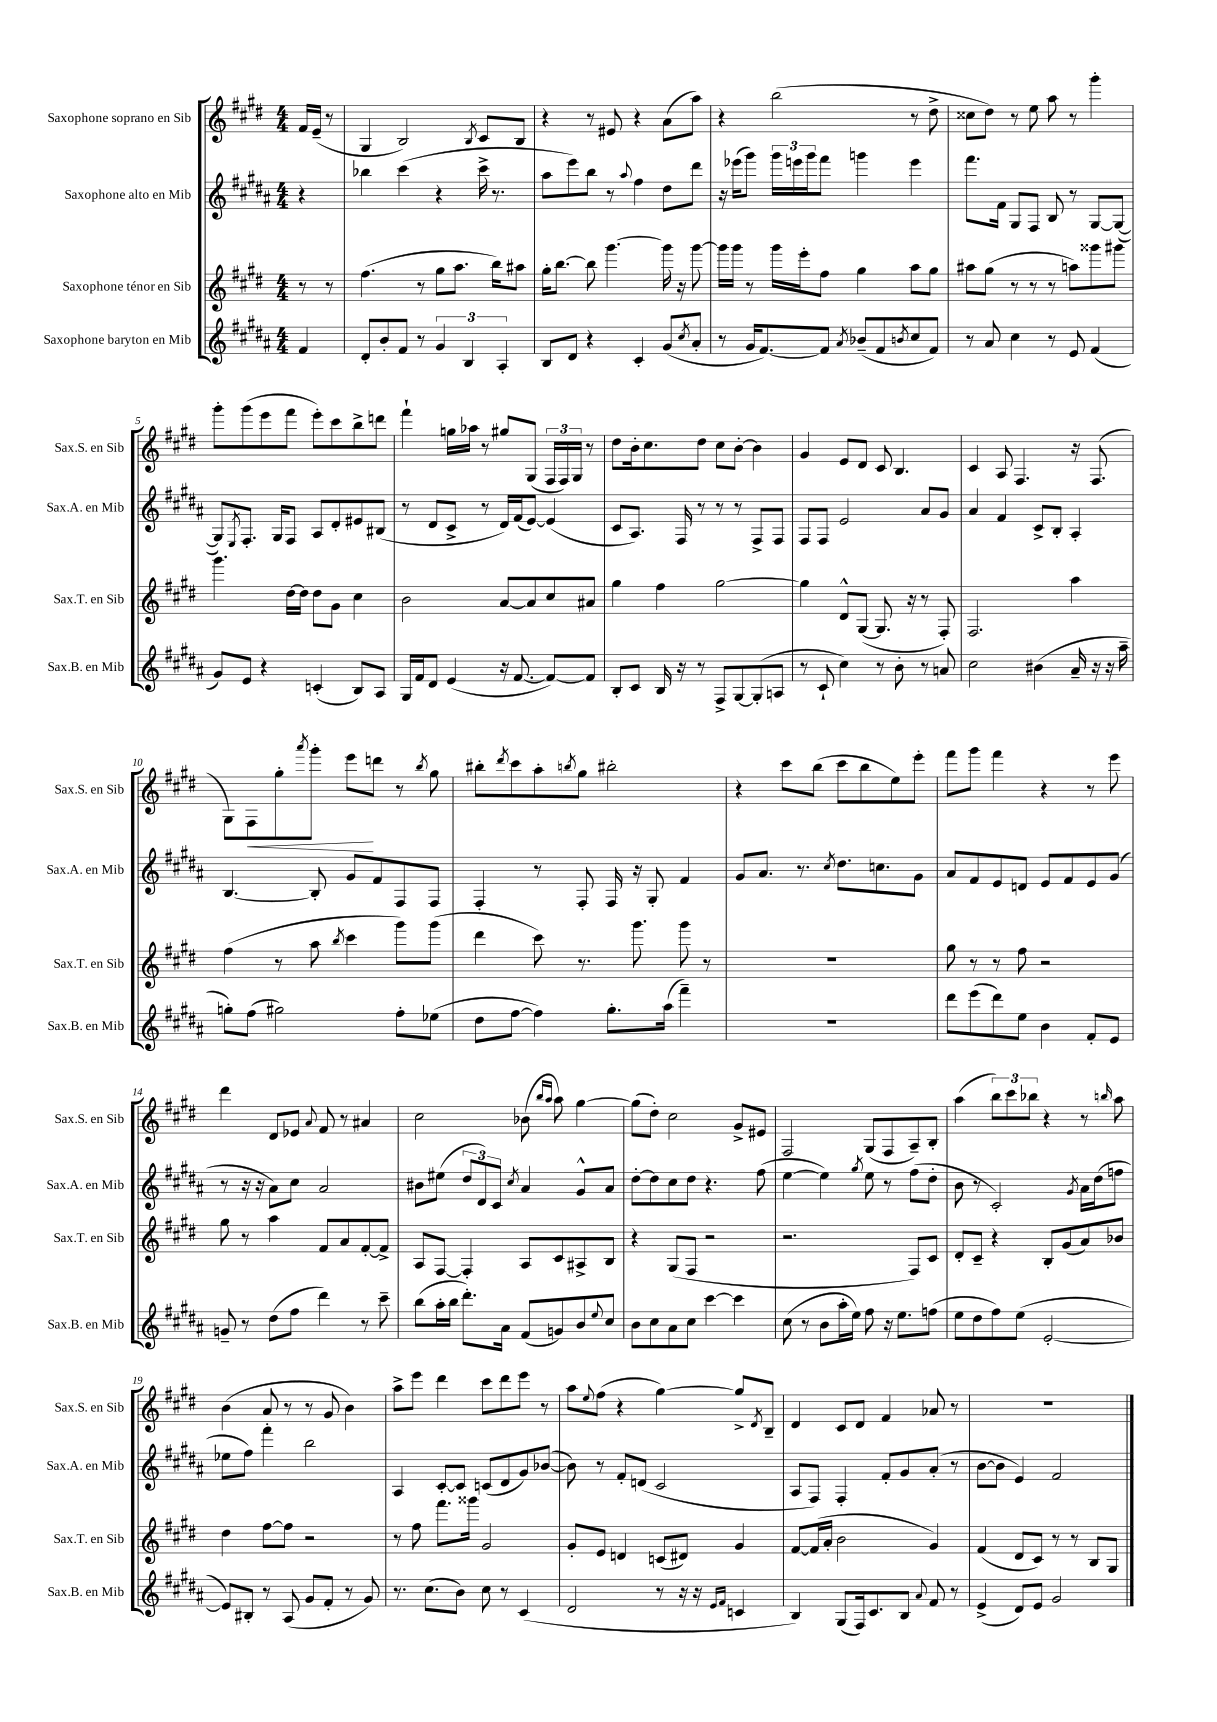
<<
\new StaffGroup <<
\new Staff = "s0" \with { instrumentName = "Saxophone soprano en Sib" shortInstrumentName = "Sax.S. en Sib" } {
    \clef treble \key e \major \numericTimeSignature \time 4/4 \partial 4
    fis'16 e'16--( r8 |
    gis4 b2) \acciaccatura { b8 } cis'8 b8 |
    r4 r8 eis'8 r4 a'8( a''8) |
    r4 b''2( r8 dis''8-> |
    cisis''8 dis''8) r8 e''8 a''8 r8 gis'''4-. |
    gis'''8-. gis'''8( e'''8 fis'''8 e'''8-.) cis'''8 b''8-> d'''8 |
    fis'''4-! g''16 aes''16 r8 gis''8 gis8( \tuplet 3/2 { fis16 fis16) gis16 } r8 |
    dis''8 b'16-. cis''8. dis''8 cis''8 b'8~-. b'4 |
    gis'4 e'8 dis'8 cis'8 b4. |
    cis'4 a8 fis4. r16 fis8.( |
    gis8) fis8\< gis''8-. \acciaccatura { a'''8 } gis'''8-. e'''8\! d'''8 r8 \acciaccatura { b''8 } gis''8 |
    bis''8-. \acciaccatura { dis'''8 } cis'''8 a''8-. \acciaccatura { b''8 } gis''8 bis''2-. |
    r4 cis'''8 b''8( cis'''8 b''8 e''8) e'''8-. |
    fis'''8 gis'''8 fis'''4 r4 r8 e'''8 |
    dis'''4 dis'8 ees'8 \appoggiatura { a'8 } fis'8 r8 ais'4 |
    cis''2 bes'8( \grace { b''16 a''16 } a''8) gis''4~ |
    gis''8( dis''8-.) cis''2 gis'8-> eis'8 |
    fis2 gis8( fis8 a8--) b8-. |
    a''4( \tuplet 3/2 { b''8) cis'''8 bes''8 } r4 r8 \grace { b''16 } a''8 |
    b'4( a'8 r8 r8 gis'8 b'4) |
    a''8-> e'''8 dis'''4 cis'''8 dis'''8 e'''8 r8 |
    a''8 \appoggiatura { e''8 } fis''8( r4 gis''4~) gis''8-> \acciaccatura { dis'8 } b8-- |
    dis'4 cis'8 dis'8 fis'4 aes'8 r8 |
    R1 \bar "|." |
}
\new Staff = "s1" \with { instrumentName = "Saxophone alto en Mib" shortInstrumentName = "Sax.A. en Mib" } {
    \clef treble \key b \major \numericTimeSignature \time 4/4 \partial 4
    r4 |
    bes''4 cis'''4( r4 cis'''16-> r8. |
    ais''8 e'''8) b''8 r8 \appoggiatura { ais''8 } fis''4 dis''8 dis'''8 |
    r16 ees'''16( gis'''8) \tuplet 3/2 { gis'''16 e'''16 gis'''16 } fis'''8 g'''4 e'''4 |
    fis'''8. fis'16 gis8 fis8 b8 r8 gis8~ gis8~( |
    gis8) \acciaccatura { e8 } fis8.-. gis16 fis8 ais8 dis'8-. eis'8 bis8( |
    r8 dis'8 cis'8-> r8 dis'16) fis'16( e'8~) e'4( |
    cis'8 ais8.) fis16 r8 r8 r8 fis8-> fis8 |
    fis8 fis8 e'2 ais'8 gis'8 |
    ais'4 fis'4 cis'8-> b8-. ais4-. |
    b4.~ b8-. gis'8 fis'8 fis8 fis8 |
    fis4-. r8 fis8-. fis16 r16 gis8-. fis'4 |
    gis'8 ais'8. r8. \acciaccatura { cis''8 } dis''8. c''8. gis'8 |
    ais'8 fis'8 e'8 d'8 e'8 fis'8 e'8 gis'8( |
    r8 r16 r16 ais'8) cis''8 ais'2 |
    bis'8 eis''8( \tuplet 3/2 { dis''8 dis'8) cis'8 } \acciaccatura { cis''8 } ais'4 gis'8-^ ais'8 |
    dis''8~-. dis''8 cis''8 dis''8 r4. fis''8( |
    e''4~ e''4) \acciaccatura { gis''8 } e''8 r8 fis''8( dis''8-. |
    b'8 r8 cis'2-.) \acciaccatura { gis'8 } ais'16 dis''16( f''8 |
    ees''8 fis''8) fis'''4-. b''2 |
    ais4 cis'8~-. cis'8 c'8( dis'8 gis'8) bes'8~( |
    bes'8) r8 fis'8-. d'8( cis'2 |
    ais8 fis8) fis4-. fis'8-. gis'8 ais'8-.( r8 |
    b'8~ b'8 e'4) fis'2 \bar "|." |
}
\new Staff = "s2" \with { instrumentName = "Saxophone ténor en Sib" shortInstrumentName = "Sax.T. en Sib" } {
    \clef treble \key e \major \numericTimeSignature \time 4/4 \partial 4
    r8 r8 |
    fis''4.( r8 gis''8 a''8. b''16) ais''8 |
    gis''16-. b''8.~ b''8 gis'''4.~ gis'''16 r16 gis'''8~ |
    gis'''16 gis'''16 r8 gis'''16 e'''16-. fis''8 gis''4 a''8 gis''8 |
    ais''8 gis''8( r8 r8 r8 a''8) gisis'''8 gis'''8 |
    gis'''4. dis''16~ dis''16 dis''8 gis'8 cis''4 |
    b'2 a'8~ a'8 cis''8 ais'8 |
    gis''4 fis''4 gis''2~ |
    gis''4 dis'8-^ gis8~( gis8. r16 r8 fis8-.) |
    fis2. a''4 |
    fis''4( r8 a''8 \acciaccatura { b''8 } cis'''4 gis'''8) gis'''8( |
    dis'''4 cis'''8) r8. gis'''8. gis'''8 r8 |
    R1 |
    gis''8 r8 r8 fis''8 r2 |
    gis''8 r8 a''4 fis'8 a'8 fis'8~-. fis'8-> |
    a8 fis8~ fis4-. a8 cis'8 ais8-> b8 |
    r4 gis8( fis8 r2 |
    r2. fis8) cis'8 |
    dis'8-. cis'8-- r4 b8-. gis'8( a'8) bes'8 |
    dis''4 fis''8~ fis''8 r2 |
    r8 fis''8 fis'''8. gisis'''16 gis'2 |
    gis'8-. e'8 d'4 c'8( dis'8) gis'4 |
    fis'8~ fis'16( a'16-. b'2 gis'4) |
    fis'4( dis'8 cis'8) r8 r8 b8 gis8 \bar "|." |
}
\new Staff = "s3" \with { instrumentName = "Saxophone baryton en Mib" shortInstrumentName = "Sax.B. en Mib" } {
    \clef treble \key b \major \numericTimeSignature \time 4/4 \partial 4
    fis'4 |
    dis'8-. b'8-. fis'8 r8 \tuplet 3/2 { gis'4 b4 ais4-. } |
    b8 dis'8 r4 cis'4-. gis'8( \acciaccatura { cis''8 } ais'8-. |
    r8 gis'16 fis'8.~) fis'8 \acciaccatura { ais'8 } bes'8--( fis'8 \acciaccatura { b'8 } cis''8 fis'8) |
    r8 ais'8 cis''4 r8 e'8 fis'4( |
    gis'8) e'8 r4 c'4-.( b8) ais8 |
    gis16 fis'16 dis'8 e'4( r16 fis'8.~ fis'8~) fis'8 |
    b8-. cis'8 b16 r16 r8 fis8-> gis8~ gis8-.( a8 |
    r8 cis'8-! cis''4) r8 b'8-. r8 a'8 |
    cis''2 bis'4( ais'16-- r16 r16 ais''16-- |
    g''8-.) fis''8( gis''2) fis''8-. ees''8( |
    dis''8 fis''8~ fis''4) gis''8.-. ais''16( fis'''4--) |
    R1 |
    dis'''8 e'''8( dis'''8) e''8 b'4 fis'8-. e'8 |
    g'8-- r8 dis''8( fis''8 dis'''4) r8 cis'''8-- |
    b''8( ais''16-. b''16 dis'''8.-.) ais'16 fis'8( g'8) b'8 \appoggiatura { e''8 } cis''8 |
    b'8 cis''8 ais'8 cis''8 cis'''4~ cis'''4 |
    cis''8( r8 b'8 ais''16-. e''16) fis''8 r16 e''8. f''8( |
    e''8 dis''8 fis''8) e''8( e'2~-. |
    e'8) bis8-. r8 ais8( gis'8 fis'8-. r8 gis'8) |
    r8. cis''8.( b'8) cis''8 r8 cis'4( |
    dis'2 r8 r16 r16 \grace { e'16 fis'16 } c'4 |
    b4) gis8( fis16) cis'8. b8 \appoggiatura { ais'8 } fis'8 r8 |
    e'4->( dis'8) e'8 gis'2 \bar "|." |
}
>>
>>
